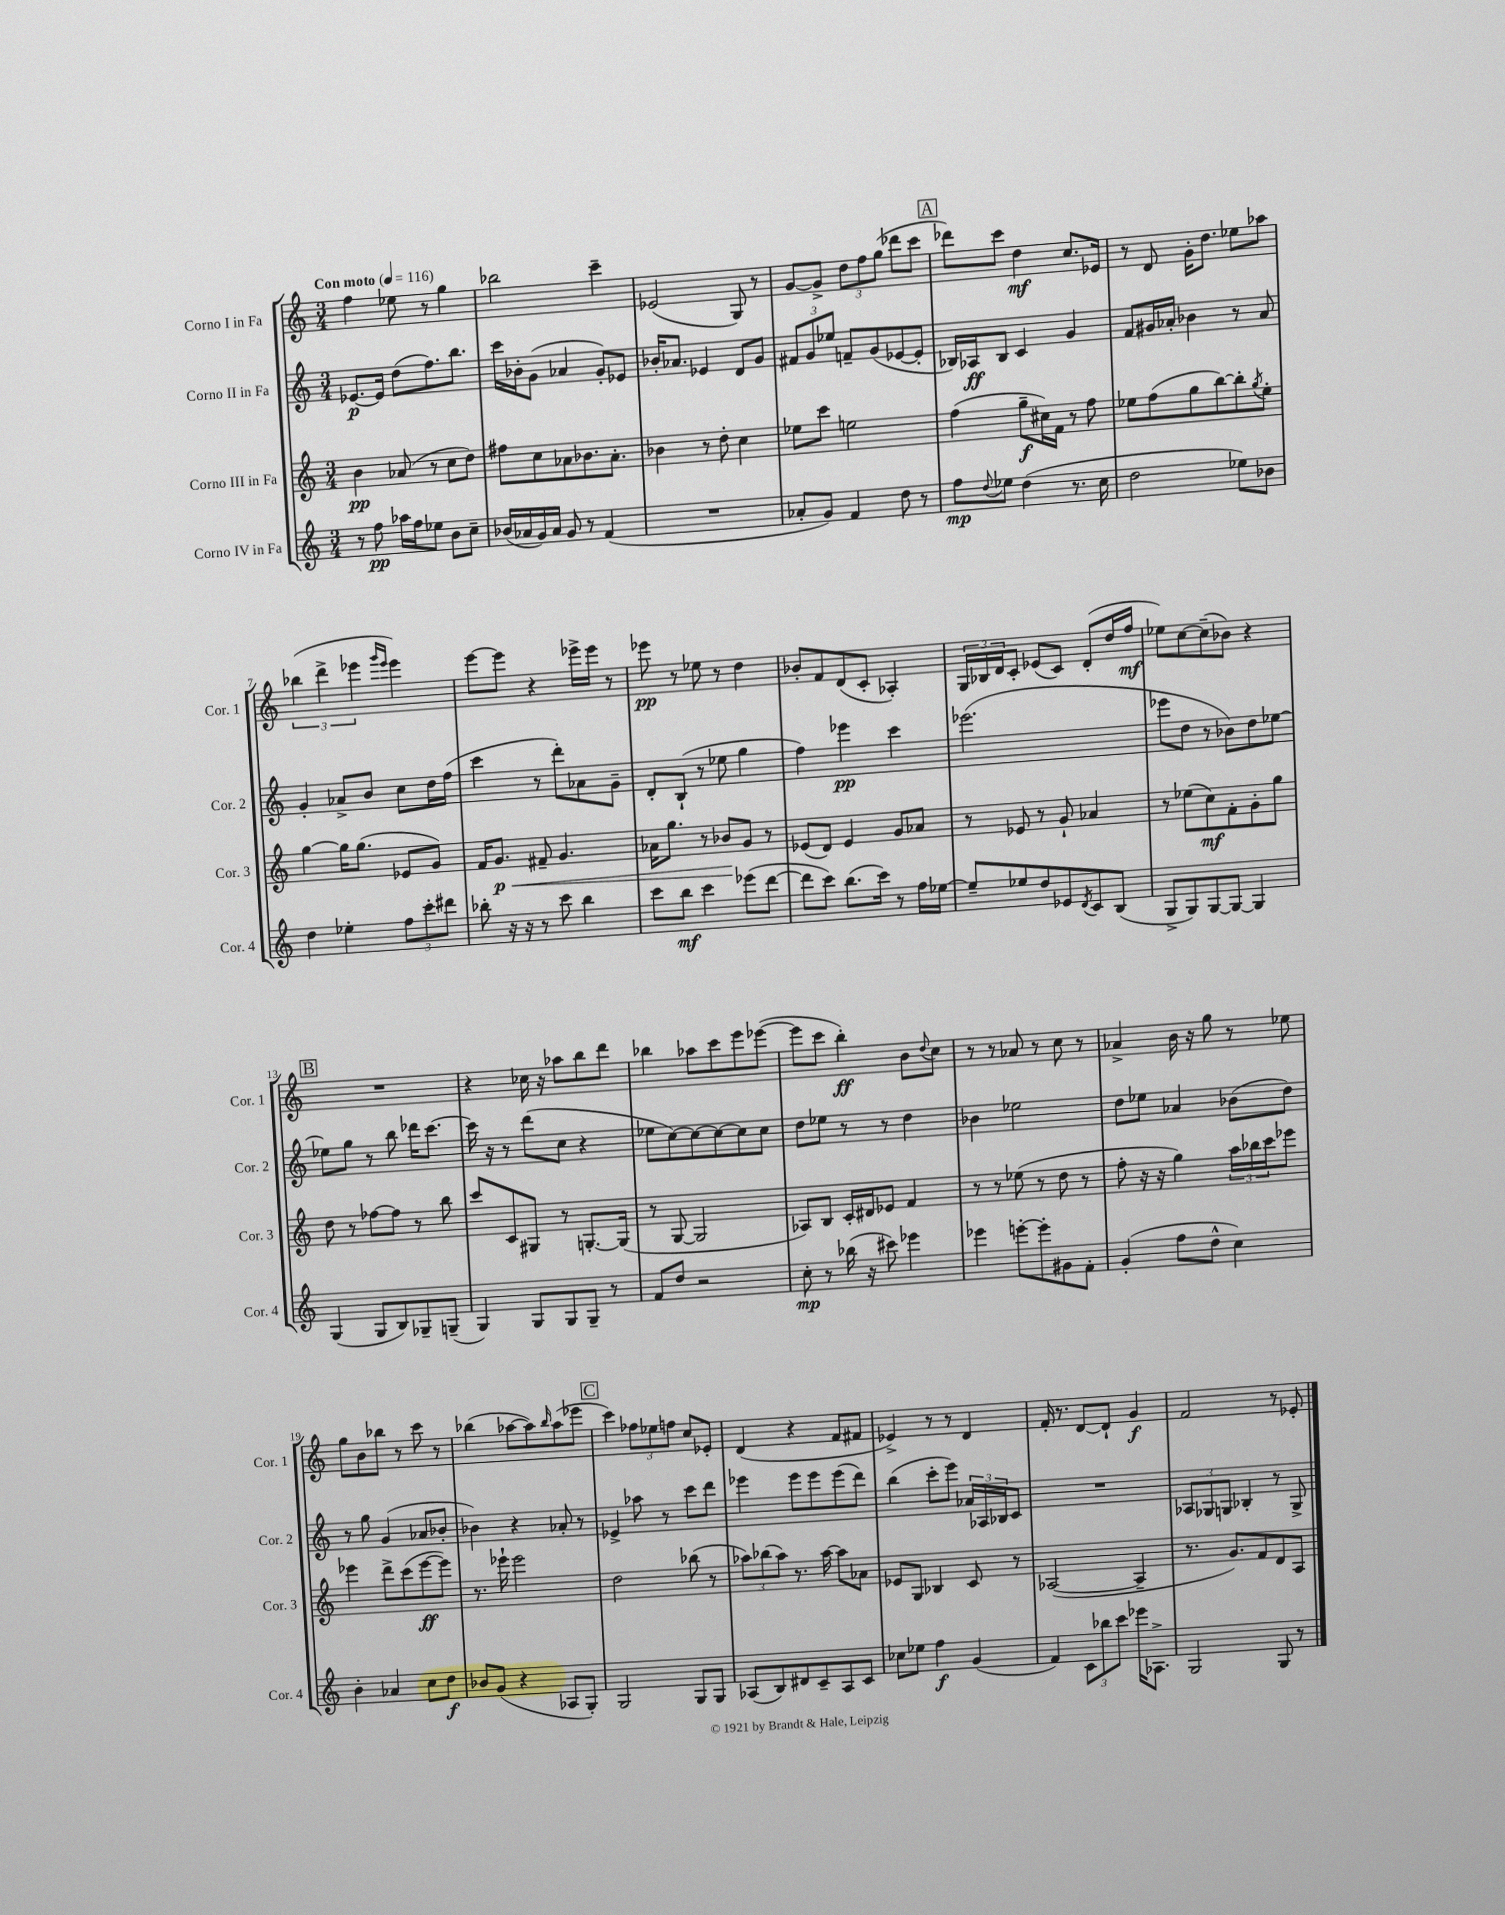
<<
\new StaffGroup <<
\new Staff = "s0" \with { instrumentName = "Corno I in Fa" shortInstrumentName = "Cor. 1" } {
    \clef treble \key c \major \numericTimeSignature \time 3/4 \tempo "Con moto" 4 = 116
    f''4 ees''8 r8 g''4 |
    bes''2 c'''4-- |
    ees'2( g8) r8 |
    g'8~ g'8-> \tuplet 3/2 { d''8 f''8 g''8( } des'''8 c'''8 |
    \mark \markup { \box "A" } des'''8) c'''8 d''4\mf c''8. ees'16 |
    r8 d'8 g'16-. d''8. ees''8 aes''8 |
    \tuplet 3/2 { bes''4( d'''4-> ees'''4 } \grace { g'''16 ees'''16 } ees'''4) |
    e'''8~ e'''8 r4 ees'''16-> ees'''16 r8 |
    ees'''8\pp r8 ees''8 r8 d''4 |
    bes'8-. f'8 d'8( c'8-. aes4-.) |
    \tuplet 3/2 { g16 bes16 d'16 } c'8-. ees'8( c'8) d'8-.( d''16 f''16\mf |
    ees''8) c''8~ c''8--( bes'8) r4 |
    \mark \markup { \box "B" } R2. |
    r4 ces''16 r16 aes''8 b''8 d'''8 |
    bes''4 aes''8 c'''8 e'''8 ees'''8~( |
    ees'''8 c'''8 b''4-.\ff) b'8 \appoggiatura { d''8 } c''8 |
    r8 r8 aes'8 r8 c''8 r8 |
    aes'4-> b'16 r16 g''8 r8 ees''8 |
    g''8 b'8 bes''8 r8 c'''8 r8 |
    bes''4( aes''8~ aes''8) \grace { bes''16 } aes''8( ees'''8 |
    \mark \markup { \box "C" } c'''4) \tuplet 3/2 { fes''8 ees''8 f''8 } c''8 ees'8-. |
    d'4( r4 f'8 fis'8 |
    ees'4->) r8 r8 d'4 |
    f'16-. r8. d'8~ d'8-! g'4\f |
    f'2 r8 ees'8-. \bar "|." |
}
\new Staff = "s1" \with { instrumentName = "Corno II in Fa" shortInstrumentName = "Cor. 2" } {
    \clef treble \key c \major \numericTimeSignature \time 3/4
    ees'8.~\p ees'16 d''8( f''8.) b''8. |
    c'''16 bes'16-. g'8( aes'4 g'8-.) ees'8 |
    bes'16-. aes'8. ees'4 d'8 g'8 |
    \tuplet 3/2 { fis'8 g'8 ees''8 } f'8-- g'8( ees'8~ ees'8-. |
    \mark \markup { \box "A" } bes16) aes16\ff bes8 c'4 g'4 |
    f'8 gis'16 aes'16-. bes'4 r8 aes'8 |
    g'4-. aes'8-> b'8 c''8 d''16 f''16( |
    c'''4 r8 d'''8-.) aes'8 g'8-- |
    d'8-. b8-!( r8 ees''8 g''4 |
    f''4) ees'''4\pp c'''4 |
    ees'''2.( |
    ees'''8 d''8 r8 bes'8) d''8 ees''8~ |
    \mark \markup { \box "B" } ees''8 g''8 r8 b''8 des'''16 c'''8.~ |
    c'''16 r16 r8 d'''8( c''8 r4 |
    ees''8 c''8~) c''8~ c''8~ c''8 c''8 |
    d''8 ees''8 r8 r8 d''4 |
    bes'4 ees''2 |
    d''8 ees''8 aes'4 bes'8( d''8) |
    r8 g''8 g'4( aes'8 bes'8-. |
    bes'4) r4 aes'8-. r8 |
    \mark \markup { \box "C" } ees'4-> aes''8 r8 c'''8 d'''8 |
    ees'''4 ees'''8 ees'''8 ees'''8( d'''8) |
    b''4( c'''8-. e'''8) \tuplet 3/2 { aes'16 aes16 bes16 } c'8 |
    R2. |
    \tuplet 3/2 { aes8 ges8 g8 } bes4-. r8 g8-> \bar "|." |
}
\new Staff = "s2" \with { instrumentName = "Corno III in Fa" shortInstrumentName = "Cor. 3" } {
    \clef treble \key c \major \numericTimeSignature \time 3/4
    b'4\pp aes'8( r8 c''8 d''8) |
    fis''8 c''8 aes'8 bes'8. aes'8.-. |
    bes'4 r8 d''8-. c''4 |
    ees''8 c'''8 e''2 |
    \mark \markup { \box "A" } f''4( g''8--\f cis''16) f'16 r8 f''8 |
    ees''8 f''8( g''8 b''8~) b''8-. \acciaccatura { g''8 } ees''8-. |
    g''4~ g''16 g''8.( ees'8 g'8) |
    f'16 g'8.\p\< fis'8-- g'4. |
    aes'16 g''8. r8 bes'8\! g'8 r8 |
    ees'8( d'8) ees'4 g'8 aes'8 |
    r8 ees'8 r8 g'8-! aes'4 |
    r8 ees''8( c''8\mf) f'8-. g'8-. g''8 |
    \mark \markup { \box "B" } d''8 r8 fes''8~ fes''8 r8 b''8 |
    c'''8 c'8 gis8 r8 g8.~-. g16( |
    r8 g8~ g2 |
    aes8) b8 c'16-. dis'16 ees'8 f'4 |
    r8 r8 ees''8( r8 d''8 r8 |
    f''8-. r16 r16 g''4) \tuplet 3/2 { a''16 bes''16 c'''16 } ees'''8 |
    ees'''4 d'''8-> c'''8( ees'''8~\ff ees'''8) |
    r8. ees'''16-! ees'''2 |
    \mark \markup { \box "C" } d''2 bes''8( r8 |
    \tuplet 3/2 { aes''8) bes''8( aes''8) } r8. aes''16~ aes''8 aes'8 |
    ees'8 g8 bes4 c'8 r8 |
    aes2~( aes4-- |
    r8. g'8.) f'8 d'8 a8 \bar "|." |
}
\new Staff = "s3" \with { instrumentName = "Corno IV in Fa" shortInstrumentName = "Cor. 4" } {
    \clef treble \key c \major \numericTimeSignature \time 3/4
    r8 f''8\pp aes''16 f''16 ees''8 b'8 c''8-- |
    bes'16( aes'16 g'16) aes'16 g'8 r8 f'4( |
    R2. |
    aes'8-. g'8) f'4 d''8 r8 |
    \mark \markup { \box "A" } f''8\mp \appoggiatura { d''8 } ees''8 d''4( r8. c''16 |
    d''2 ees''8) bes'8 |
    d''4 ees''4-. \tuplet 3/2 { f''8 c'''8-. dis'''8 } |
    bes''8-. r16 r16 r8 c'''8 bes''4 |
    c'''8 b''8\mf c'''4 ees'''8( d'''8~ |
    d'''8 c'''8) b''8.( c'''16) r8 f''16 ees''16~ |
    ees''8-- ees''8 d''8 ees'8 \acciaccatura { d'8 } c'8 b8( |
    g8-> g8) g8~ g8~ g4 |
    \mark \markup { \box "B" } g4( g8 b8) ges8-- g8--( |
    g4) g8 g8 g8-- r8 |
    f'8 d''8 r2 |
    c''8-.\mp r8 bes''16( r16 cis'''8) ees'''4 |
    ees'''4 e'''8~-. e'''8-. gis'8 f'8-. |
    g'4-.( f''8 d''8-^ c''4) |
    b'4-. aes'4 c''8 d''8\f |
    bes'8 g'8( r4 aes8 g8-.) |
    \mark \markup { \box "C" } g2 g8 g8 |
    aes8( b8) dis'8 c'8-- aes8 c'8 |
    ces''8 ees''8 f''4\f g'4( |
    f'4) \tuplet 3/2 { c'8 bes''8 c'''8 } ees'''16 aes8.-> |
    g2 g8 r8 \bar "|." |
}
>>
>>
